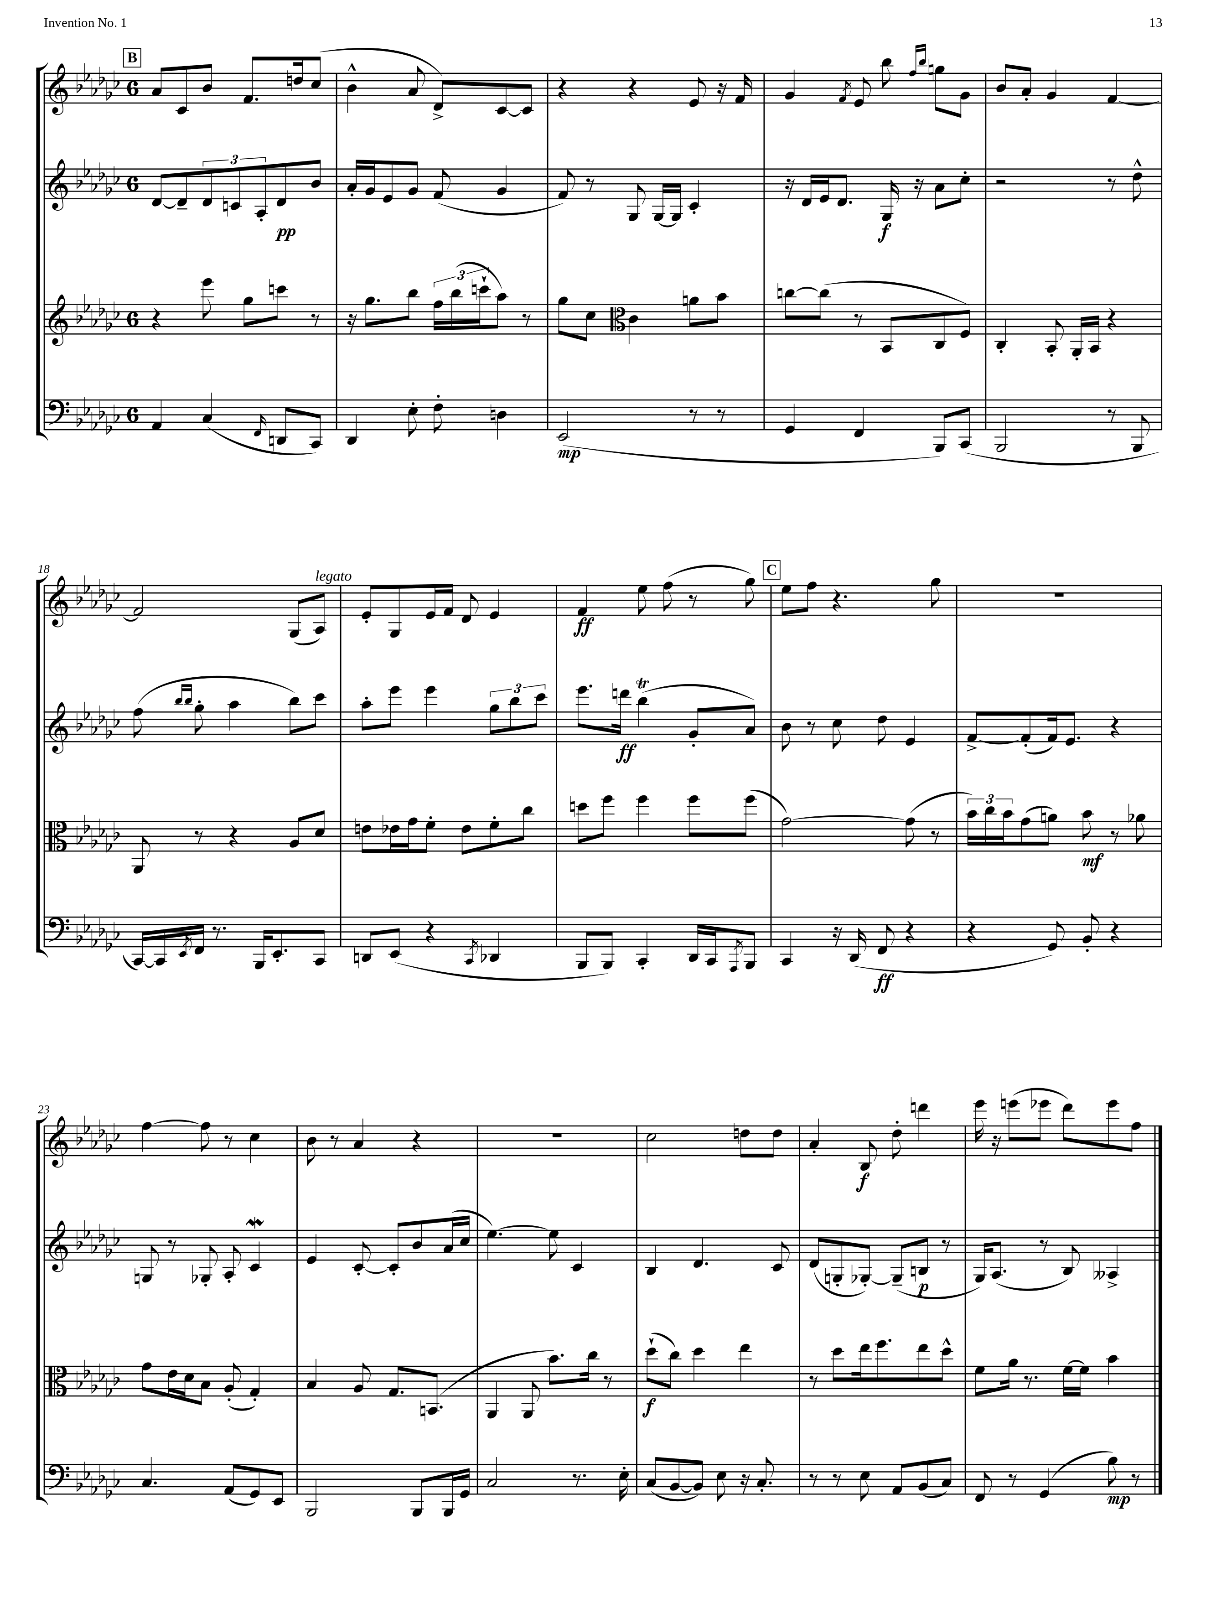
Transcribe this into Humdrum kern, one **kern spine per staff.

**kern	**kern	**kern	**kern
*staff4	*staff3	*staff2	*staff1
*clefF4	*clefG2	*clefG2	*clefG2
*k[b-e-a-d-g-c-]	*k[b-e-a-d-g-c-]	*k[b-e-a-d-g-c-]	*k[b-e-a-d-g-c-]
*M6/8	*M6/8	*M6/8	*M6/8
4AA-	4r	[8d-	8a-
.	.	8d-~]	8c-
(4C-	8eee-	12d-	8b-
.	.	12c	.
.	8gg-	.	8.f
.	.	12A-'	.
16qqFF	.	.	.
8DD	8ccc	8d-	.
.	.	.	16dd
8CC-)	8r	8b-	(8cc-
=	=	=	=
4DD-	16r	16a-'	4b-^^
.	8.gg-	16g-	.
.	.	8e-	.
8E-'	8bb-	8g-	8a-
8F'	24ff	(8f	8d-^)
.	(24bb-	.	.
.	24ccc`	.	.
4D	8aa-)	4g-	[8c-
.	8r	.	8c-]
=	=	=	=
(2EE-	8gg-	8f)	4r
.	8cc-	8r	.
*	*clefC3	*	*
.	4c-	8G-	4r
.	.	[16G-	.
.	.	16G-]	.
8r	8a	4c-'	8e-
8r	8b-	.	16r
.	.	.	16f
=	=	=	=
4GG-	[8cc	16r	4g-
.	.	16d-	.
.	(8cc]	16e-	.
.	.	8.d-	.
.	.	.	8qf
4FF	8r	.	8e-
.	8BB-	16G-	8bb-
.	.	16r	.
.	.	.	16qqff
.	.	.	16qqbb-
8BBB-)	8C-	8a-	8gg
(8CC-	8F)	8cc-'	8g-
=	=	=	=
2BBB-	4C-'	2r	8b-
.	.	.	8a-'
.	8BB-'	.	4g-
.	16AA-'	.	.
.	16BB-	.	.
8r	4r	8r	[4f
8BBB-	.	8dd-^^	.
=	=	=	=
[16CC-)	8AA-	(8ff	2f]
16CC-]	.	.	.
.	.	16qqbb-	.
8qEE-	.	16qqbb-	.
16FF	8r	8gg-'	.
8.r	.	.	.
.	4r	4aa-	.
16BBB-	.	.	.
8.EE-'	.	.	.
.	8A-	8bb-)	(8G-
8CC-	8d-	8ccc-	8A-)
=	=	=	=
8DD	8e	8aa-'	8e-'
(8EE-	16e-	8eee-	8G-
.	16g-	.	.
4r	8f'	4eee-	16e-
.	.	.	16f
.	8e-	.	8d-
8qCC-	.	.	.
4DD-	8f'	12gg-	4e-
.	.	12bb-	.
.	8cc-	.	.
.	.	12ccc-	.
=	=	=	=
8BBB-	8dd	8.eee-	4f
8BBB-)	8ff	.	.
.	.	16ddd	.
4CC-'	4ff	(4bb-	8ee-
.	.	.	(8ff
16DD-	8ff	8g-'	8r
16CC-	.	.	.
8qAAA-	.	.	.
8BBB-	(8ff	8a-)	8gg-)
=	=	=	=
4CC-	[2g-)	8b-	8ee-
.	.	8r	8ff
16r	.	8cc-	4.r
(16DD-	.	.	.
8FF	.	8dd-	.
4r	(8g-]	4e-	.
.	8r	.	8gg-
=	=	=	=
4r	24b-)	[8f^	2.r
.	24cc-	.	.
.	24b-	.	.
.	(8g-	(8f']	.
8GG-)	8a)	16f)	.
.	.	8.e-	.
8BB-'	8b-	.	.
4r	8r	4r	.
.	8a-	.	.
=	=	=	=
4.C-	8g-	8G	[4ff
.	16e-	8r	.
.	16d-	.	.
.	8B-	8G-'	8ff]
(8AA-	(8A-'	8A-'	8r
8GG-)	4G-')	4c-	4cc-
8EE-	.	.	.
=	=	=	=
2BBB-	4B-	4e-	8b-
.	.	.	8r
.	8A-	[8c-'	4a-
.	8.G-	8c-']	.
8BBB-	.	8b-	4r
.	(8.BB	.	.
16BBB-	.	(16a-	.
16GG-	.	16cc-	.
=	=	=	=
2C-	4AA-	[4.ee-)	2.r
.	8AA-	.	.
.	8.b-)	8ee-]	.
8.r	.	4c-	.
.	16cc-	.	.
.	8r	.	.
16E-'	.	.	.
=	=	=	=
(8C-	(8dd-`	4B-	2cc-
[8BB-	8cc-)	.	.
8BB-])	4dd-	4.d-	.
8E-	.	.	.
16r	4ee-	.	8dd
8.C-'	.	.	.
.	.	8c-	8dd
=	=	=	=
8r	8r	(8d-	4a-'
8r	8dd-	8G'	.
8E-	16ee-	[8G-')	8B-
.	8.ff	.	.
8AA-	.	(8G-~]	8dd-'
(8BB-	8ee-	8B	4ddd
8C-)	8dd-^^	8r	.
=	=	=	=
8FF	8f	16G-)	16eee-
.	.	(8.A-	16r
8r	16a-	.	(8eee
.	8.r	.	.
(4GG-	.	8r	8eee-
.	[16f	8B-)	8ddd-)
.	16f]	.	.
8B-)	4b-	4A--^	8eee-
8r	.	.	8ff
==	==	==	==
*-	*-	*-	*-
